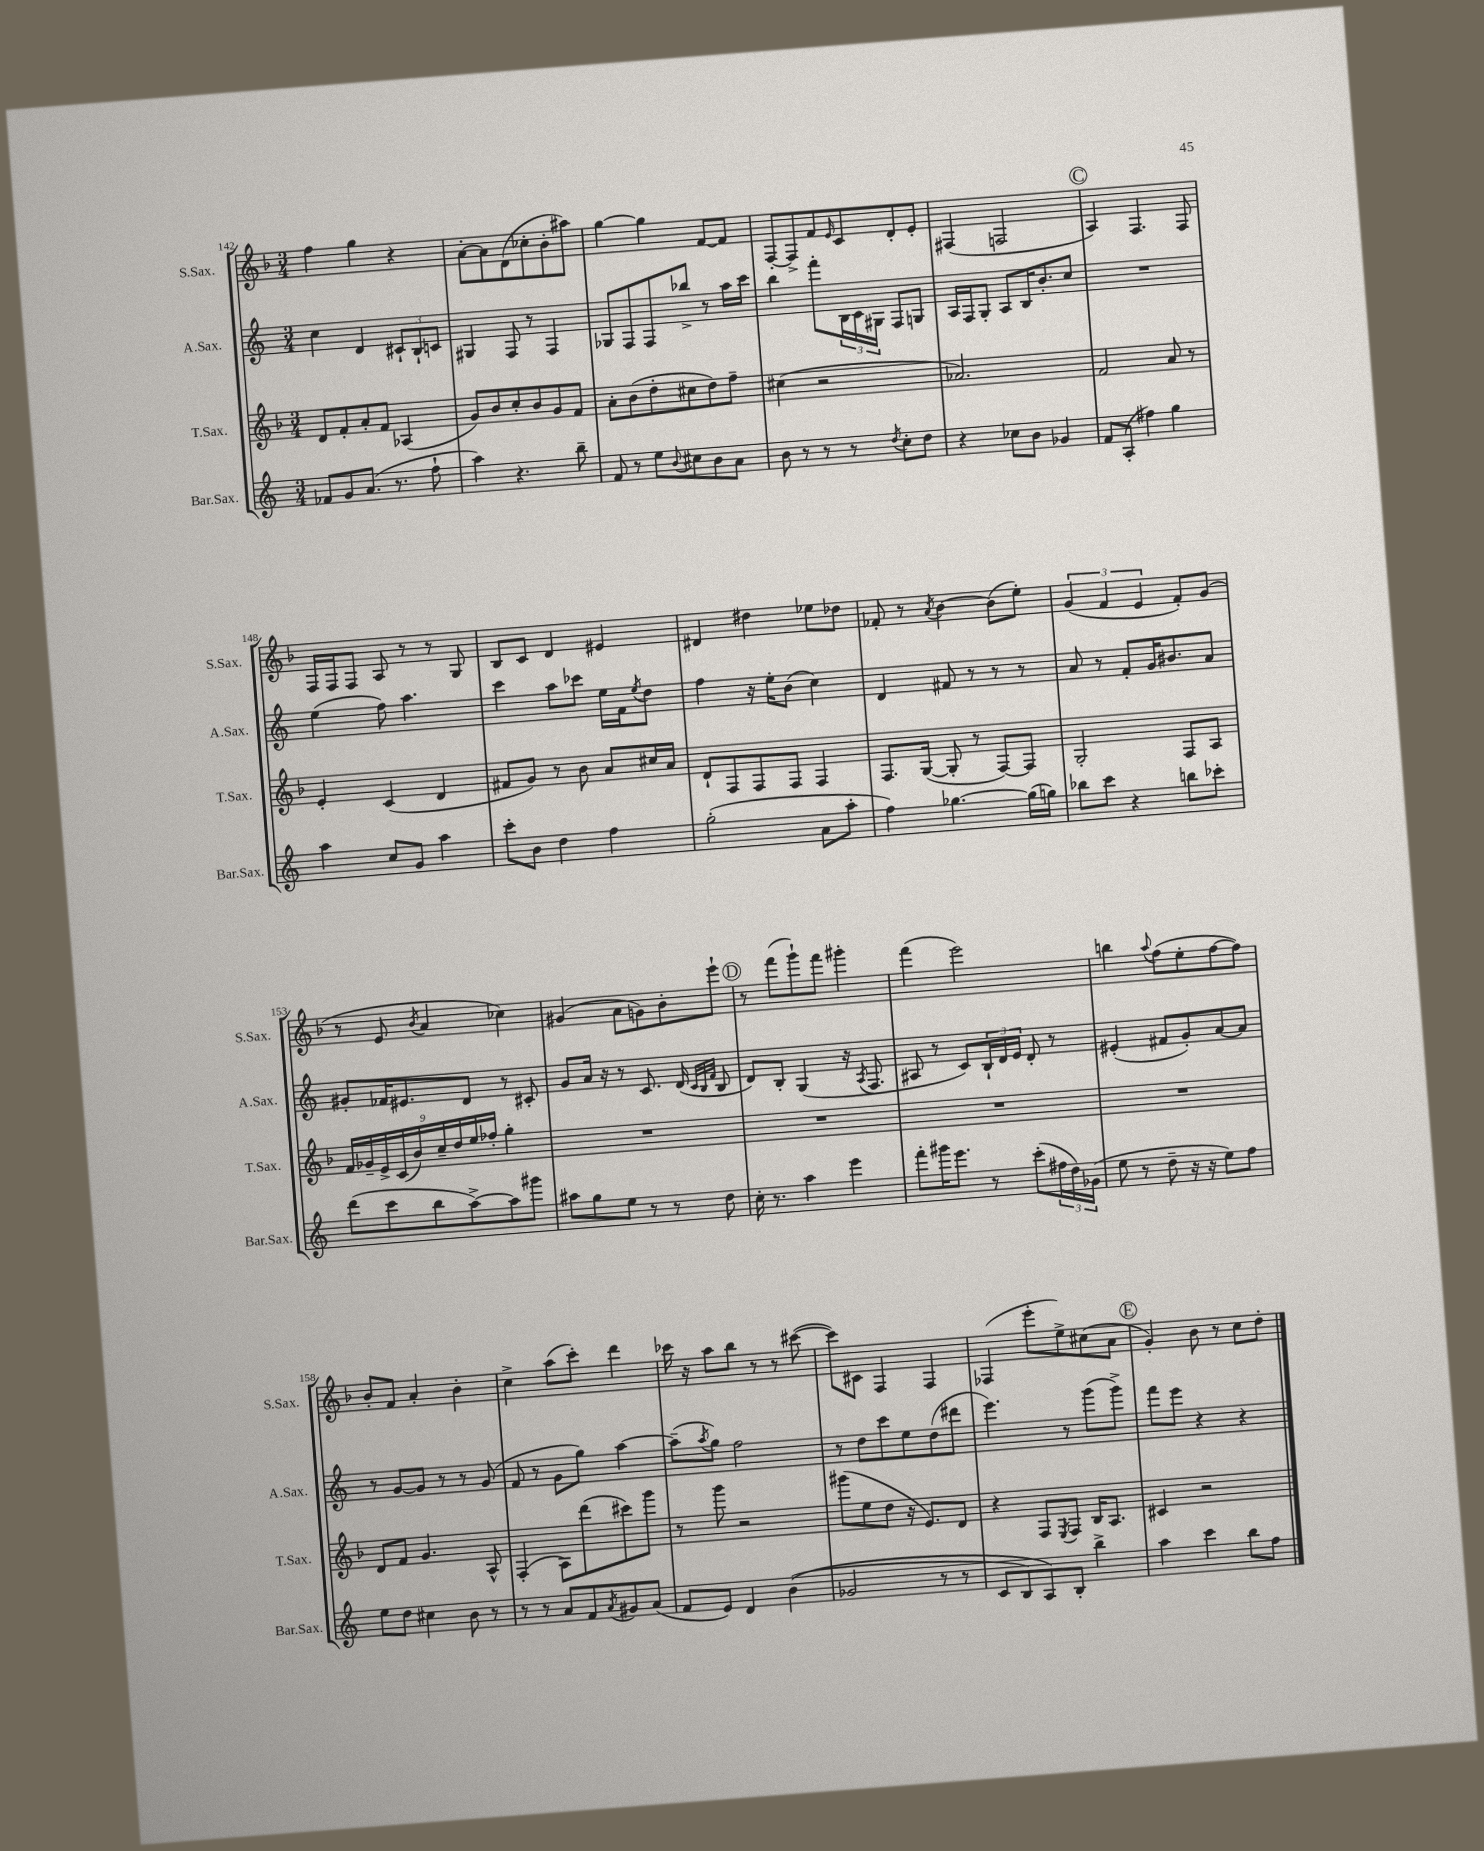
<<
\new StaffGroup <<
\new Staff = "s0" \with { instrumentName = "S.Sax." shortInstrumentName = "S.Sax." } {
    \clef treble \key f \major \numericTimeSignature \time 3/4
    f''4 g''4 r4 |
    a'8~-. a'8 d'8( ces''8-. bes'8-. ais''8) |
    g''4~ g''4 f'8~ f'8 |
    f8~-. f8-> f'8 \grace { e'16 } c'8 d'8-. e'8-. |
    fis4( f2 |
    \mark \markup { \circle "C" } a4) f4. f8 |
    f16 f16 f8 a8 r8 r8 g8 |
    bes8 c'8 d'4 eis'4 |
    dis'4 dis''4 ees''8 des''8 |
    fes'8-. r8 \acciaccatura { a'8 } bes'4~ bes'8( e''8-.) |
    \tuplet 3/2 { g'4( f'4 e'4 } f'8-.) g'8( |
    r8 e'8 \acciaccatura { bes'8 } a'4 ces''4) |
    gis'4( a'8 g'8) bes'8-. e'''8-! |
    \mark \markup { \circle "D" } r8 f'''8( g'''8-!) f'''8 gis'''4-. |
    f'''4( e'''2) |
    b''4 \appoggiatura { a''8 } f''8( e''8-. f''8~ f''8) |
    bes'8-. f'8 a'4-. bes'4-. |
    c''4-> a''8( c'''8-.) d'''4 |
    ces'''16 r16 a''8 bes''8 r8 r8 cis'''8~( |
    cis'''8) cis'8 f4 f4 |
    fes4( e'''8-. e''8->) cis''8( a'8 |
    \mark \markup { \circle "E" } g'4-.) bes'8 r8 c''8 d''8-. \bar "|." |
}
\new Staff = "s1" \with { instrumentName = "A.Sax." shortInstrumentName = "A.Sax." } {
    \clef treble \key c \major \numericTimeSignature \time 3/4
    c''4 d'4 \tuplet 3/2 { cis'8-! b8-! c'8 } |
    gis4 f8 r8 f4 |
    ges8 f8 f8 bes''8-> r8 a''16 c'''16 |
    b''4 f'''8-. \tuplet 3/2 { b16 c'16 gis16 } f8 g8 |
    a16 f16 g8-. a8 b16 b'8.-. c''8 |
    \mark \markup { \circle "C" } R2. |
    e''4( f''8) a''4. |
    c'''4 a''8 ces'''8 e''16 f'16 \acciaccatura { e''8 } d''8 |
    f''4 r16 e''16-. b'8( c''4) |
    d'4 fis'8 r8 r8 r8 |
    a'8 r8 f'8-. g'16 bis'8. a'8 |
    gis'8-. fes'16 eis'8. d'8 r8 cis'8-. |
    g'8 a'16 r16 r8 c'8. d'16( \grace { c'32 b32 f'32 } b8 |
    \mark \markup { \circle "D" } d'8) b8-. g4( r16 \acciaccatura { a8 } f8. |
    ais8 r8 c'8) \tuplet 3/2 { b16-! d'16 e'16 } d'8-. r8 |
    eis'4-.( fis'8 g'8-.) a'8~ a'8 |
    r8 g'8~ g'8 r8 r8 g'8( |
    f'8 r8 g'8 g''8) a''4~ |
    a''8--( \acciaccatura { a''8 } g''8) f''2 |
    r8 d''8 c'''8 e''8 d''8( dis'''8 |
    e'''4.) r8 g'''8( g'''8->) |
    \mark \markup { \circle "E" } f'''8 e'''8 r4 r4 \bar "|." |
}
\new Staff = "s2" \with { instrumentName = "T.Sax." shortInstrumentName = "T.Sax." } {
    \clef treble \key f \major \numericTimeSignature \time 3/4
    d'8 f'8-. a'8-. f'8 aes4( |
    g'8) bes'8 c''8-. bes'8 g'8 f'8 |
    a'8-. bes'8( d''8-. cis''8 d''8) f''8-- |
    cis''4( r2 |
    aes'2.) |
    \mark \markup { \circle "C" } f'2 a'8 r8 |
    e'4-. c'4( d'4 |
    fis'8 g'8) r8 bes'8 a'8 cis''16 a'16 |
    d'8-! f8 f8 f8 f4 |
    f8. g16~( g8-. r8 f8~) f8 |
    g2-. f8 a8 |
    \tuplet 9/8 { f'16 ges'16-- e'16-> c'16( bes'16) c''16-- d''16 e''16 fes''16-. } g''4-. |
    R2. |
    \mark \markup { \circle "D" } R2. |
    R2. |
    R2. |
    d'8 f'8 g'4. a8-^ |
    f4-.( a8) d'''8( cis'''8) g'''8 |
    r8 g'''8 r2 |
    gis'''8( e''8 d''8 r16 e'8.) d'8 |
    r4 f8 \acciaccatura { e8 } f8 bes16 a8. |
    \mark \markup { \circle "E" } cis'4 r2 \bar "|." |
}
\new Staff = "s3" \with { instrumentName = "Bar.Sax." shortInstrumentName = "Bar.Sax." } {
    \clef treble \key c \major \numericTimeSignature \time 3/4
    fes'8 g'8 a'8.( r8. f''8-! |
    a''4) r4. b''8-- |
    f'8 r8 e''8 \appoggiatura { b'8 } cis''8 b'8 a'8 |
    b'8 r8 r8 r8 \acciaccatura { d''8 } c''8-. d''8 |
    r4 ces''8 b'8 ges'4 |
    \mark \markup { \circle "C" } f'8 a8-.( fis''4) g''4 |
    a''4 c''8 g'8 a''4 |
    c'''8-. b'8 d''4 f''4 |
    g''2-.( a'8 a''8-. |
    f''4) ges''4.~ ges''16( g''16) |
    bes''8 c'''8 r4 b''8 ces'''8-. |
    d'''8( c'''8 b''8 a''8~->) a''8 gis'''8 |
    ais''8 g''8 e''8 r8 r8 d''8 |
    \mark \markup { \circle "D" } c''16-. r8. a''4 e'''4 |
    f'''8-. gis'''16 e'''8. r8 c'''8-.( \tuplet 3/2 { fis''16 d''16) ges'16( } |
    e''8 r8 d''8-- r16 r16 e''8) f''8 |
    e''8 d''8 cis''4 b'8 r8 |
    r8 r8 a'8 f'8 \acciaccatura { a'8 } gis'8 a'8( |
    f'8 e'8) d'4 b'4(\( |
    ges'2 r8 r8 |
    c'8 b8) a8\) b8-. b''4-> |
    \mark \markup { \circle "E" } a''4 c'''4 b''8 f''8 \bar "|." |
}
>>
>>
\layout { \context { \Score currentBarNumber = #142 } }
